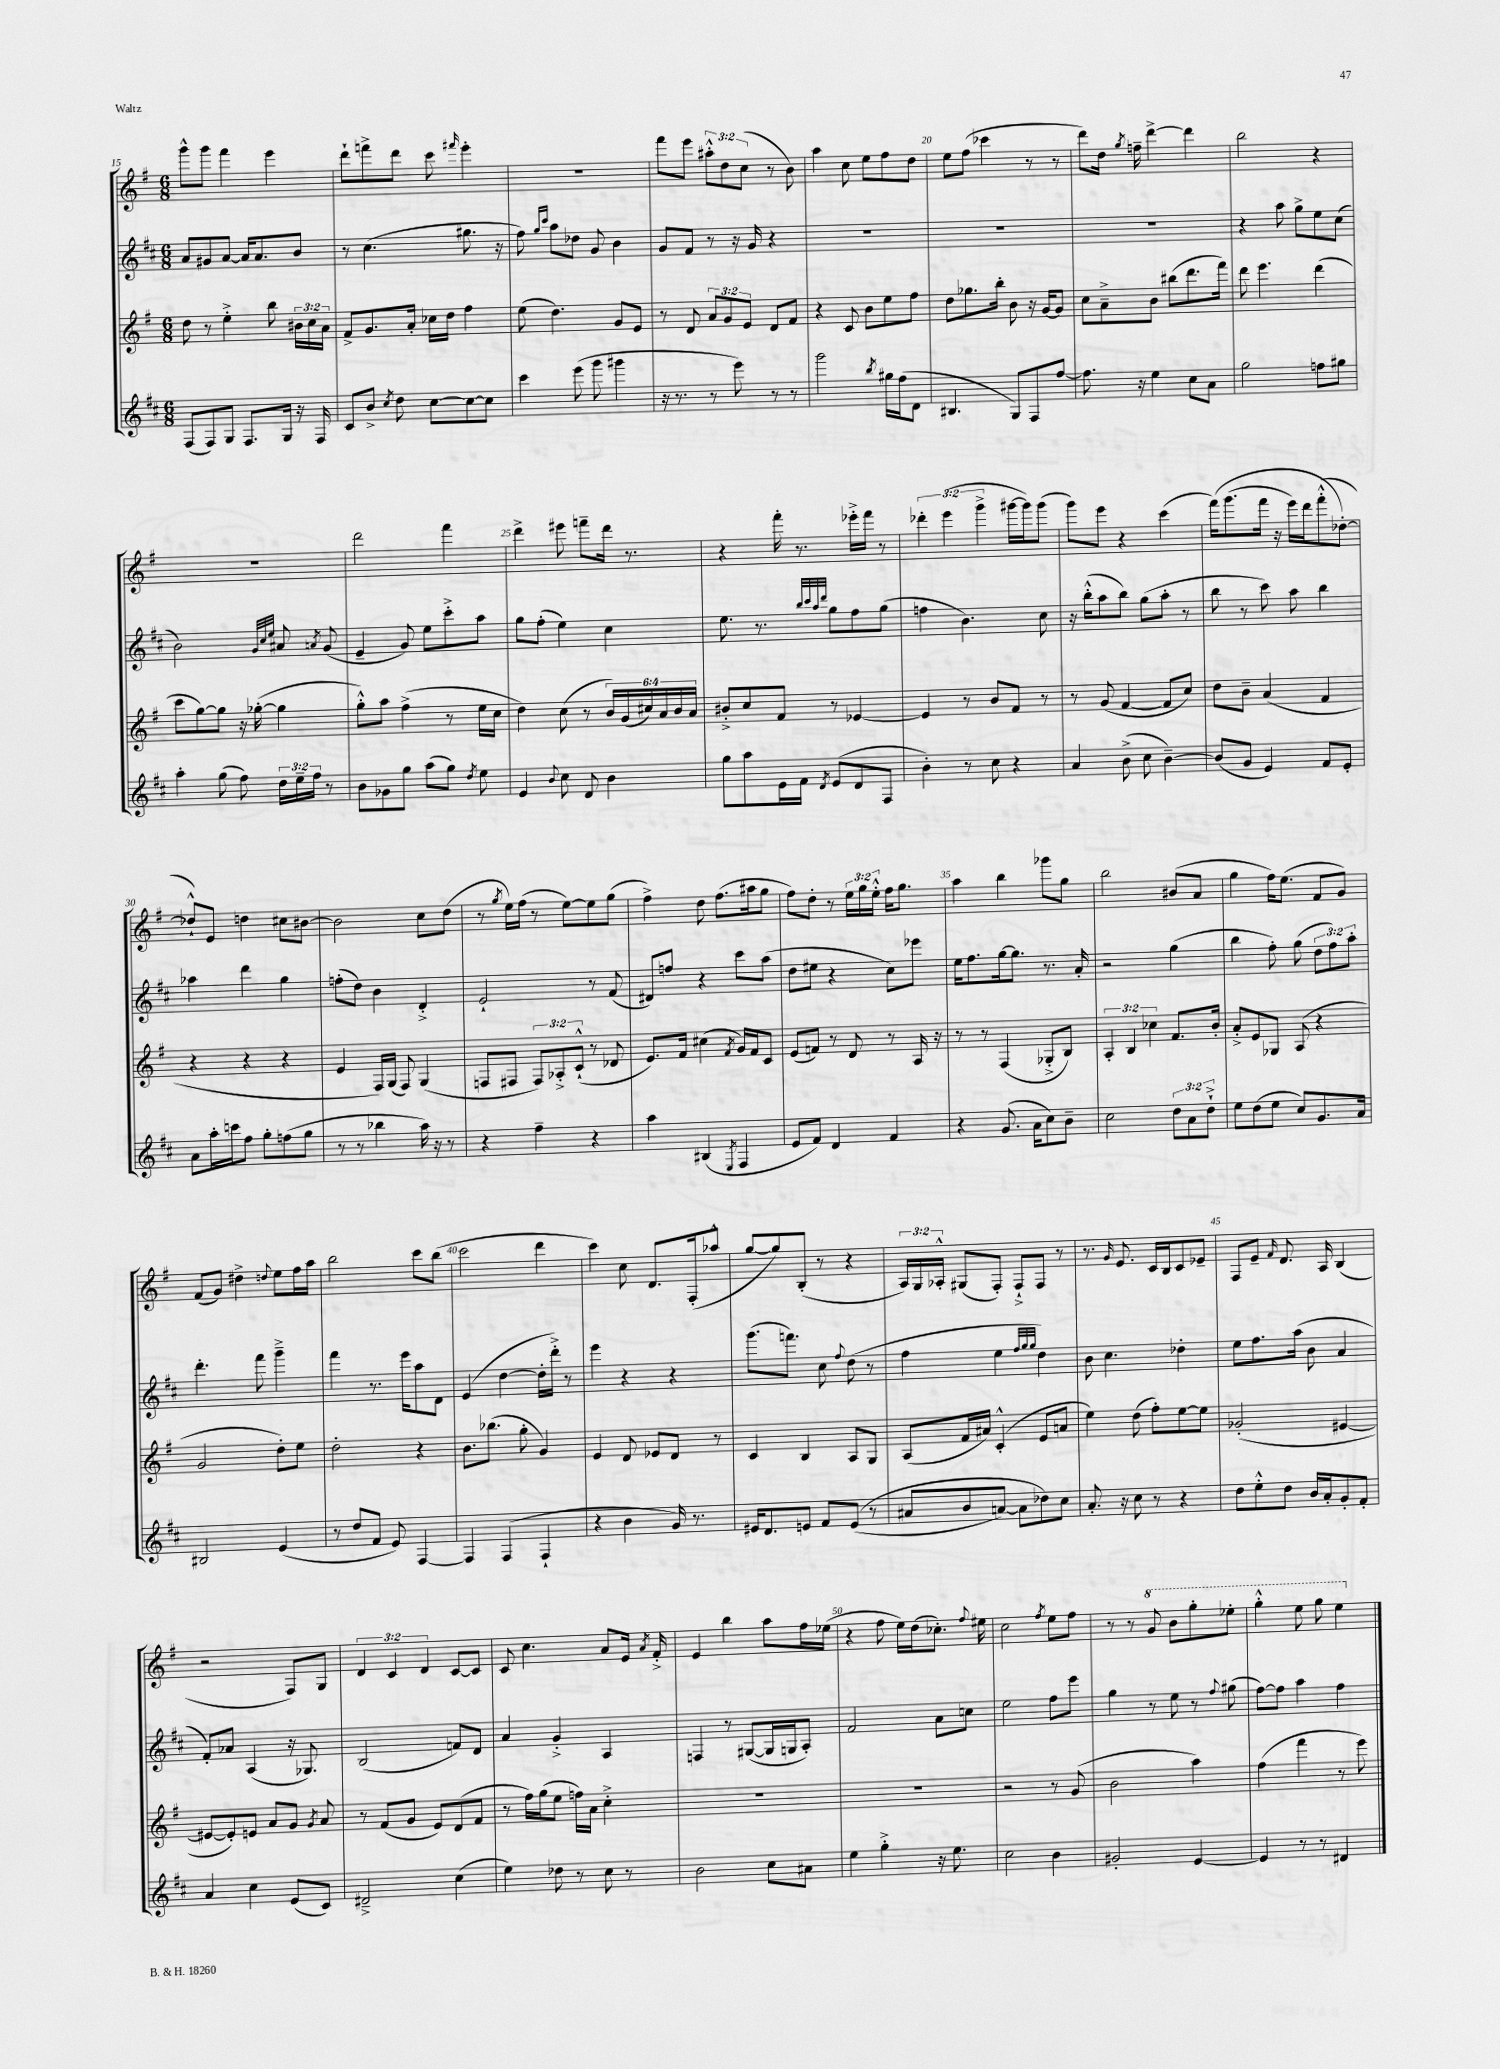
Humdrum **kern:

**kern	**kern	**kern	**kern
*staff4	*staff3	*staff2	*staff1
*clefG2	*clefG2	*clefG2	*clefG2
*k[f#c#]	*k[f#]	*k[f#c#]	*k[f#]
*M6/8	*M6/8	*M6/8	*M6/8
(8F#/L	8dd\	8a/L	8ggg^^\L
8F#/)	8r	8g#/	8ggg\J
8G/J	4ee'^\	[8a/J	4fff#\
8.F#/L	.	16a/]LK	.
.	.	8.a/	.
.	8bb\	.	4eee\
16G/Jk	.	.	.
16r	24b#\LL	8b/J	.
.	24cc\	.	.
16F#/	.	.	.
.	24a\JJ	.	.
=	=	=	=
8c#/L	8f#^/L	8r	8ddd`\L
8b^/J	8.g/	(4.cc#\	8fff^\
8qcc#/	.	.	.
8dd\	.	.	8ddd\J
.	16a'/Jk	.	.
[8cc#\L	16cc-\LL	.	8ccc\
.	16dd\JJ	.	.
.	.	.	16qqfff#/
8cc#\_	4ff#\	8.gg#\	4eee'\
8cc#\]J	.	.	.
.	.	16r	.
=	=	=	=
4ccc#\	(8ee\	8ff#\)	2.r
.	.	16qqgg/LL	.
.	.	16qqccc#/JJ	.
.	4.dd\)	8aa\L	.
(8eee\	.	8dd-\J	.
8ggg\	.	8g/	.
4ggg#\	8g/L	4b\	.
.	8e/J	.	.
=	=	=	=
16r	8r	8g/L	8fff#\L
8.r	.	.	.
.	8d/	8f#/J	8eee\J
8r	12a/L	8r	12aa#'^^\L
.	12g/	.	12dd\
8eee\)	.	16r	.
.	12e/J	.	(12cc\J
.	.	16g/	.
8r	8d/L	4r	8r
8r	8f#/J	.	8b\)
=	=	=	=
2ggg\	4r	2.r	4aa\
.	8c/	.	8cc\
.	8b\L	.	8ee\L
8qbb/	.	.	.
16gg#\LL	8ee\	.	8ff#\
(16ff#\J	.	.	.
8d\J	8ff#\J	.	8dd\J
=	=	=	=
4.B#/	8dd\L	2.r	8ee\L
.	8.gg-\	.	(8ff#\J
.	.	.	4ccc-\
.	16bb'\Jk	.	.
8G/L)	8b\	.	.
8F#/	16r	.	8r
.	[16g/LK	.	.
[8ff#/J	8g/]J	.	8r
=	=	=	=
8.ff#\]	8cc\L	2.r	8ddd\L)
.	8a~^\	.	16dd\Jk
.	.	.	8qgg/
16r	.	.	16ff~\
4ee\	8b\J	.	[4ddd^\
.	(8bb#\L	.	.
8cc#\L	8.ddd\	.	4ddd\]
8a\J	.	.	.
.	16fff#\Jk)	.	.
=	=	=	=
2gg\	8ddd\	4r	2bb\
.	4.eee\	.	.
.	.	8aa\	.
.	.	8gg^\L	.
8ff\L	(4ddd\	8ee\	4r
8gg#\J	.	(8cc#\J	.
=	=	=	=
4aa'\	8ccc\L	2b\)	2.r
.	[8gg\)	.	.
(8gg\	8gg\]J	.	.
8ff#\)	16r	.	.
.	([16gg-'\	.	.
.	.	32qqg/LLL	.
.	.	32qqcc#/	.
.	.	32qqee/JJJ	.
24dd\LL	4gg-\]	8a#/	.
24ee~\	.	.	.
24ff#\JJ	.	.	.
.	.	8qa/	.
8r	.	(8g/	.
=	=	=	=
8b\L	8gg'^^\L)	4e~/	2ddd\
8g-\	8aa\J	.	.
8gg\J	(4ff#^\	8g/)	.
(8aa\L	.	8ee\L	.
8gg\J)	8r	8ccc#'^\	4fff#\
8qdd/	.	.	.
8ee\	16ee\LL	8aa\J	.
.	16cc\JJ	.	.
=	=	=	=
4e/	4dd\)	8gg\L	4ddd^\
.	.	(8ff#'\J	.
8qqb/	.	.	.
8cc#\	(8cc\	4ee\)	8eee#\
8d/	8r	.	8fff~\L
4b\	24b/LL)	4cc#\	16ddd\Jk
.	(24g/	.	.
.	.	.	8.r
.	24cc#/)	.	.
.	24a/	.	.
.	24b/	.	.
.	24a/JJ	.	.
=	=	=	=
8gg\L	8b#'^/L	8.ee\	4r
8aa\	8cc/	.	.
.	.	8.r	.
16e\L	8f#/J	.	16fff#'\
16f#\JJ	.	.	8.r
.	.	32qqbb/LLL	.
.	.	32qqccc#/	.
.	.	32qqaa/	.
8qd/	.	32qqddd/JJJ	.
(8e/L	8r	8gg\L	.
8d/	[4e-/	8ff#\	16eee-'^\LL
.	.	.	16fff#\JJ
8F#/J	.	(8gg\J	8r
=	=	=	=
4b'\)	4e-/]	4ff\	6ddd-'\
.	.	.	(6eee\
8r	8r	4.b\)	.
.	.	.	6ggg^\
8cc#\	8b/L	.	.
4r	8f#/J	.	[16ggg#\LL
.	.	.	16ggg#\]J)
.	8r	8cc#\	(8ggg#\J
=	=	=	=
4a/	8r	16r	8ggg\L)
.	.	(16bb'^^\LK	.
.	(8g/	8aa\	8eee\J
(8b^\	[4f#/	8bb\J)	4r
8cc#\	.	(8gg\L	.
[4b~\)	8f#/]L	8aa'\J	(4ccc\
.	8cc/J)	8r	.
=	=	=	=
(8b/]L	8dd\L	8bb\	&(16fff#\LK)
.	.	.	(8.ggg\
8g/J	8b~\J	8r	.
4e/)	(4a/	8ccc#\)	16fff#\Jk
.	.	.	16r
.	.	8aa\	16eee\LL)
.	.	.	16ddd\J
8f#/L	4f#/	4bb\	(8fff#'^^\
8e'/J	.	.	[8dd-'\J&)
=	=	=	=
8a\L	4r	4aa-\	8dd-`^^/]L)
16aa'\L	.	.	8e/J
16ccc\J	.	.	.
8ff#\J	4r	4ddd\	4dd\
8gg'\L	.	.	.
(8ff\	4r	4gg\	8cc#\L
8gg\J	.	.	[8b#\J
=	=	=	=
8r	4e/	(8ff'\L	2b#\]
8r	.	8dd\J)	.
4bb-\	16F#/LL)	4b\	.
.	(16G/JJ	.	.
.	8F#/)	.	.
16aa\)	(4G/	4d'^/	8cc\L
16r	.	.	.
8r	.	.	(8dd\J
=	=	=	=
4r	8F/L	2e`/	8r
.	.	.	8qgg/
.	8F#/J	.	16ee\LL)
.	.	.	(16ff#\JJ
4ff#~\	12F#/L)	.	8r
.	12A-'^/	.	.
.	.	.	[8ee\L)
.	(12c`^^/J	.	.
4r	8r	8r	8ee\]
.	8d-/	(8f#/	(8gg\J
=	=	=	=
4aa\	8.e/L)	8d#/L)	4ff#^\)
.	.	8ff/J	.
.	16f#/Jk	.	.
(4B#/	(4cc#\	4r	8dd\
.	.	.	(8.ff#\L
8qE/	8qf#/	.	.
4F#/	16g/LL)	8ccc#\L	.
.	16f#/J	.	16aa#\k
.	8c/J	(8aa\J	8gg\J
=	=	=	=
8e/L	(8e/L	8dd\L	8ff#\L)
8f#/J)	8f/J)	8ee#\J	8dd'\J
4d/	8r	4r	8r
.	8d/	.	24ee\LL
.	.	.	24gg\
.	.	.	24ee'^^\JJ
4f#/	8r	8cc#\L)	16ff#\LK
.	.	.	8.gg\J
.	16A/	8eee-\J	.
.	16r	.	.
=	=	=	=
4r	8r	16ee\LK	4aa\
.	.	8.ff#\	.
.	8r	.	.
(8.g/	(4F#/	[16gg\k	4bb\
.	.	8.gg\]J	.
16a\LK	.	.	.
8cc#\)	8G-'^/L	8.r	8ggg-\L
8b~\J	8B/J)	.	8gg\J
.	.	16a'/	.
=	=	=	=
2cc#\	6A'/	2r	2bb\
.	6B/	.	.
.	6cc-\	.	.
12dd\L	8.f#/L	(4gg\	(8b#/L
12a\	.	.	.
.	.	.	8a/J
12dd`^\J	.	.	.
.	16b'/Jk	.	.
=	=	=	=
8ee\L	8a'^/L	4bb\	4gg\
(8dd\	8e/	.	.
8ee\J	8G-/J	8ff#'\)	16ff#\LK)
.	.	.	(8.ee\J
8cc#/L)	(8A/	(8gg\	.
8.g/	4r	12dd\L	8f#/L
.	.	12ff#\)	.
.	.	.	8g/J)
.	.	12aa'\J	.
16a/Jk	.	.	.
=	=	=	=
2B#/	2g/	4.ddd'\	(8f#/L
.	.	.	8g/J)
.	.	.	4dd#^\
.	.	8fff#\	.
.	.	.	8qqdd/
(4e/	8dd'\L)	4ggg~^\	8ee\L
.	8ee\J	.	16ff#\L
.	.	.	16aa\JJ
=	=	=	=
8r	2dd'\	4fff#\	2bb\
8dd/L	.	.	.
8f#/J	.	8.r	.
8e/)	.	.	.
.	.	16eee\LK	.
[4F#/	4r	8aa\	8ccc\L
.	.	8d\J	(8bb\J
=	=	=	=
4F#/]	8.b\L	(4e/	2ccc\
.	(8.bb-\J	.	.
(4F#/	.	[4dd\	.
.	8gg'\	.	.
4F#`/	4g/)	16dd'\]LL	4ddd\
.	.	16ddd'^\JJ)	.
.	.	8r	.
=	=	=	=
4r	4e/	4eee\	4ccc\)
4b\	8d/	4r	8cc\
.	8e-/L	.	8.d/L
16g/)	8d/J	4r	.
8.r	.	.	(16F#'/k
.	8r	.	8aa-^^/J
=	=	=	=
16e#/LK	4c/	(8.ggg\L	[8gg/L
8.d/	.	.	.
.	.	.	8gg/])
.	.	8.fff\J)	.
8e/J	4B/	.	(8B'/J
8f#/L	.	8cc#\	8r
.	.	8qqff#/	.
&((8e/J	8A/L	(8dd\	4r
8r	8G/J	8r	.
=	=	=	=
8a#/L	(8A/L	4ff#\	24A/LL)
.	.	.	24G/
.	.	.	24A-'^^/JJ
8b/	16f#/L	.	(8G#/L
.	16a#/JJ)	.	.
[8a/J)	(4c'^^/	4ee\	8F#'/J)
8a\]L	.	.	8F#`^/L
.	.	32qqff#/LLL	.
.	.	32qqgg/	.
.	.	32qqgg/JJJ	.
8dd-\&)	8e/L	4dd\)	8F#/J
8cc#\J	8a/J	.	8r
=	=	=	=
8.a'/	4ee\)	8b\	8.r
.	.	4.cc#\	.
.	.	.	16qqg/
16r	.	.	8.e/
8cc#\	(8dd\	.	.
8r	8ff#'\L)	.	16c/LL
.	.	.	16B/J
4r	[8ee\	4dd-'\	8c/
.	8ee\]J	.	8e-~/J
=	=	=	=
8dd\L	(2g-'/	8ee\L	8F#/L
8ee'^^\	.	8.ff#\	8e~/J
.	.	.	16qqf#/
8dd\J	.	.	8.d/
.	.	(16aa\Jk	.
16b/LL	.	8b\	.
16a'/J	.	.	16A/
8g'/	[4e#/	4a/	(4B/
8f#'/J	.	.	.
=	=	=	=
4a/	8e#/_L	8f#'/L)	2r
.	8e#'/])	8a-/J	.
4cc#\	8e/J	(4A/	.
.	8a/L	.	.
(8e/L	8g/J	16r	8F#/L)
.	.	8.G-/)	.
.	8qg/	.	.
8c#/J)	8a/	.	8G/J
=	=	=	=
2d#~^/	8r	(2B/	6d/
.	(8f#/L	.	.
.	.	.	6c/
.	8g/J	.	.
.	.	.	6d/
.	8e/L)	.	.
(4cc#\	(8d/	8f/L)	[8c/L
.	8f#/J	8d/J	8c/]J
=	=	=	=
4ee\)	8r	4a/	8c/
.	16ff#\LL)	.	4.cc\
.	(16gg\J	.	.
8dd-\	8ee\J	4g'^/	.
8r	16ff\LL)	.	.
.	16a\JJ	.	.
8cc#\	4cc'^\	4A/	8a/L
8r	.	.	16e/Jk
.	.	.	8qa/
.	.	.	16f#'^/
=	=	=	=
2b\	2.r	4F/	4e/
.	.	8r	4bb\
.	.	([8G#/L	.
8cc#\L	.	16G#/]L	8aa\L
.	.	16G/J	.
8a#\J	.	8A'/J)	16ff#\L
.	.	.	(16ee-\JJ
=	=	=	=
4ee\	2.r	2f#/	4r
4gg'^\	.	.	8ff#\
.	.	.	16ee\LL)
.	.	.	(16dd\J
16r	.	8a\L	8.cc-'\J)
8.ee\	.	.	.
.	.	8cc\J	.
.	.	.	8qqff#/
.	.	.	16ee#\
=	=	=	=
2cc#\	2r	2ee\	2cc\
.	.	.	8qff#/
4b\	8r	8ff#\L	8ee\L
.	(8g/	8eee\J	8ff#\J
=	=	=	=
2g#'/	2b\	4gg\	8r
.	.	.	8r
.	.	8r	8gg/
.	.	8ee\	8bb\L
[4e/	4aa\)	8r	8ggg'\
.	.	8qqff#/	.
.	.	(8gg#\	8eee-'\J
=	=	=	=
4e/]	(4ff#\	[8ff#\L)	4ggg'^^\
.	.	8ff#\]J	.
8r	4fff#\	4aa\	8eee\
8r	.	.	8ggg\
4d#/	8r	4ff#\	4eee\
.	8eee\)	.	.
==	==	==	==
*-	*-	*-	*-
